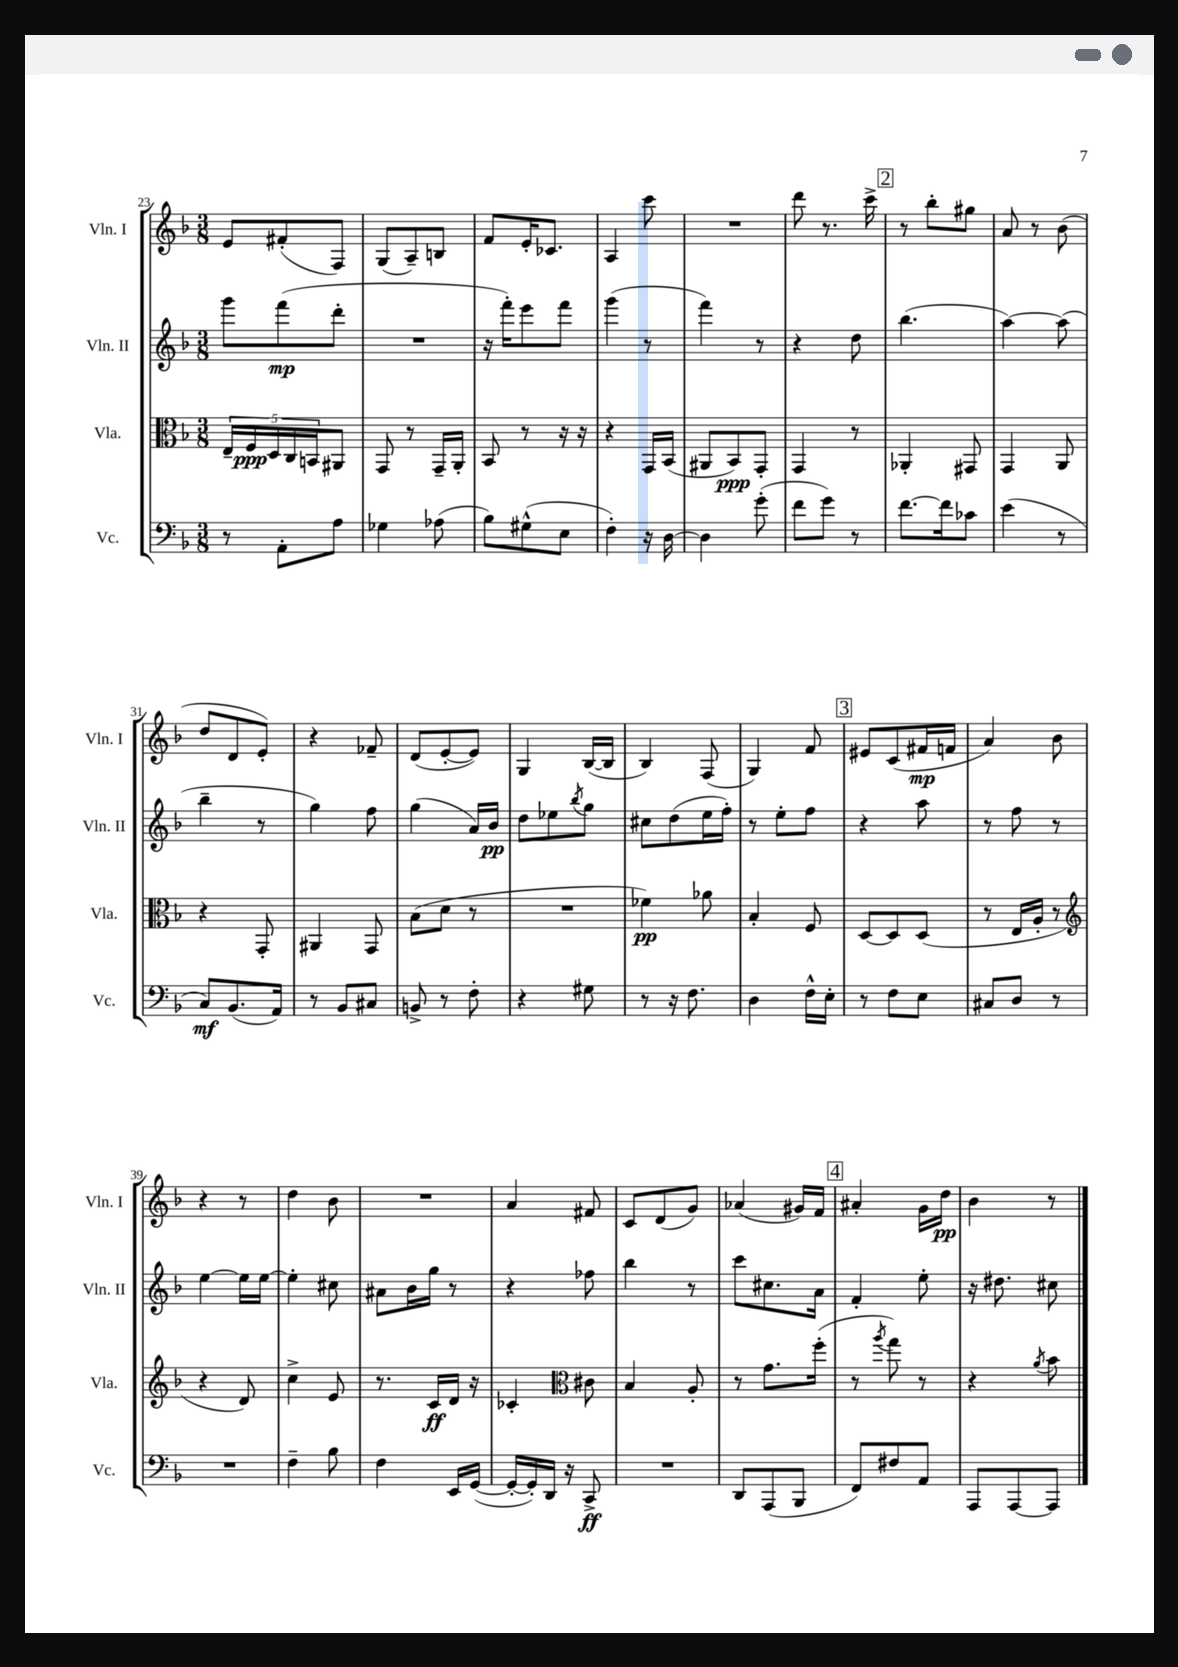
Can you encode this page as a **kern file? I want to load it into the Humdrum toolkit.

**kern	**kern	**kern	**kern
*staff4	*staff3	*staff2	*staff1
*clefF4	*clefC3	*clefG2	*clefG2
*k[b-]	*k[b-]	*k[b-]	*k[b-]
*M3/8	*M3/8	*M3/8	*M3/8
8r	20E~	8ggg	8e
.	20F	.	.
.	20D	.	.
8AA'	.	(8fff	(8f#'
.	20C	.	.
.	20BB	.	.
8A	8AA#	8ddd'	8F)
=	=	=	=
4G-	8GG	4.r	(8G
.	8r	.	8A~)
(8A-	16GG~	.	8B
.	16AA'	.	.
=	=	=	=
8B-)	8BB-	16r	8f
.	.	16fff')	.
(8G#^^	8r	8eee	16e'
.	.	.	8.c-
8E	16r	8fff	.
.	16r	.	.
=	=	=	=
4F')	4r	(4ggg	4A
16r	16GG	8r	8ccc
[16D	(16BB-	.	.
=	=	=	=
4D]	8AA#	4fff)	4.r
.	8BB-)	.	.
(8g'	8GG'	8r	.
=	=	=	=
8f	4GG	4r	8ddd
8g)	.	.	8.r
8r	8r	8dd	.
.	.	.	16ccc^
=	=	=	=
[8.f	4AA-'	(4.bb-	8r
.	.	.	8bb-'
16f]	.	.	.
8c-	8GG#	.	8gg#
=	=	=	=
(4e	4GG	[4aa)	8a
.	.	.	8r
8r	8AA	(8aa]	(8b-
=	=	=	=
8C)	4r	4bb-~	8dd
(8.BB-	.	.	8d
.	8GG'	8r	8e')
16AA)	.	.	.
=	=	=	=
8r	4AA#	4gg)	4r
8BB-	.	.	.
8C#	8GG	8ff	8f-~
=	=	=	=
8BB^	(8B-	(4gg	(8d
8r	8d	.	[8e'
8F'	8r	16a)	8e])
.	.	16b-	.
=	=	=	=
4r	4.r	8dd	4G
.	.	8ee-	.
.	.	8qbb-	.
8G#	.	8gg	([16B-
.	.	.	16B-]
=	=	=	=
8r	4f-)	8cc#	4B-)
16r	.	(8dd	.
8.F	.	.	.
.	8a-	16ee	(8F
.	.	16ff')	.
=	=	=	=
4D	4B-'	8r	4G)
.	.	8ee'	.
16F^^	8F	8ff	8f
16E'	.	.	.
=	=	=	=
8r	[8D	4r	8e#
8F	8D]	.	(8c
8E	(8D	8aa	16f#
.	.	.	16f
=	=	=	=
8C#	8r	8r	4a)
8D	16E	8ff	.
.	16A'	.	.
8r	8r	8r	8b-
=	=	=	=
*	*clefG2	*	*
4.r	4r	[4ee	4r
.	8d)	16ee]	8r
.	.	[16ee	.
=	=	=	=
4F~	4cc^	4ee']	4dd
8B-	8e	8cc#	8b-
=	=	=	=
4F	8.r	8a#	4.r
.	.	16b-	.
.	16c	16gg	.
16EE	16d	8r	.
([16GG	16r	.	.
=	=	=	=
16GG'_	4c-'	4r	4a
16GG'])	.	.	.
16DD	.	.	.
16r	.	.	.
*	*clefC3	*	*
8CC^	8c#	8ff-	8f#
=	=	=	=
4.r	4B-	4bb-	8c
.	.	.	(8d
.	8A'	8r	8g)
=	=	=	=
8DD	8r	8ccc	(4a-
(8AAA	8.g	8.cc#	.
8BBB-	.	.	16g#)
.	(16ff'	16a	16f
=	=	=	=
8FF)	8r	4f'	4a#'
.	8qaa	.	.
8F#	8gg)	.	.
8AA	8r	8ee'	16g
.	.	.	16dd
=	=	=	=
8AAA	4r	16r	4b-
.	.	8.dd#	.
[8AAA	.	.	.
.	8qa	.	.
8AAA]	8b-	8cc#	8r
==	==	==	==
*-	*-	*-	*-
